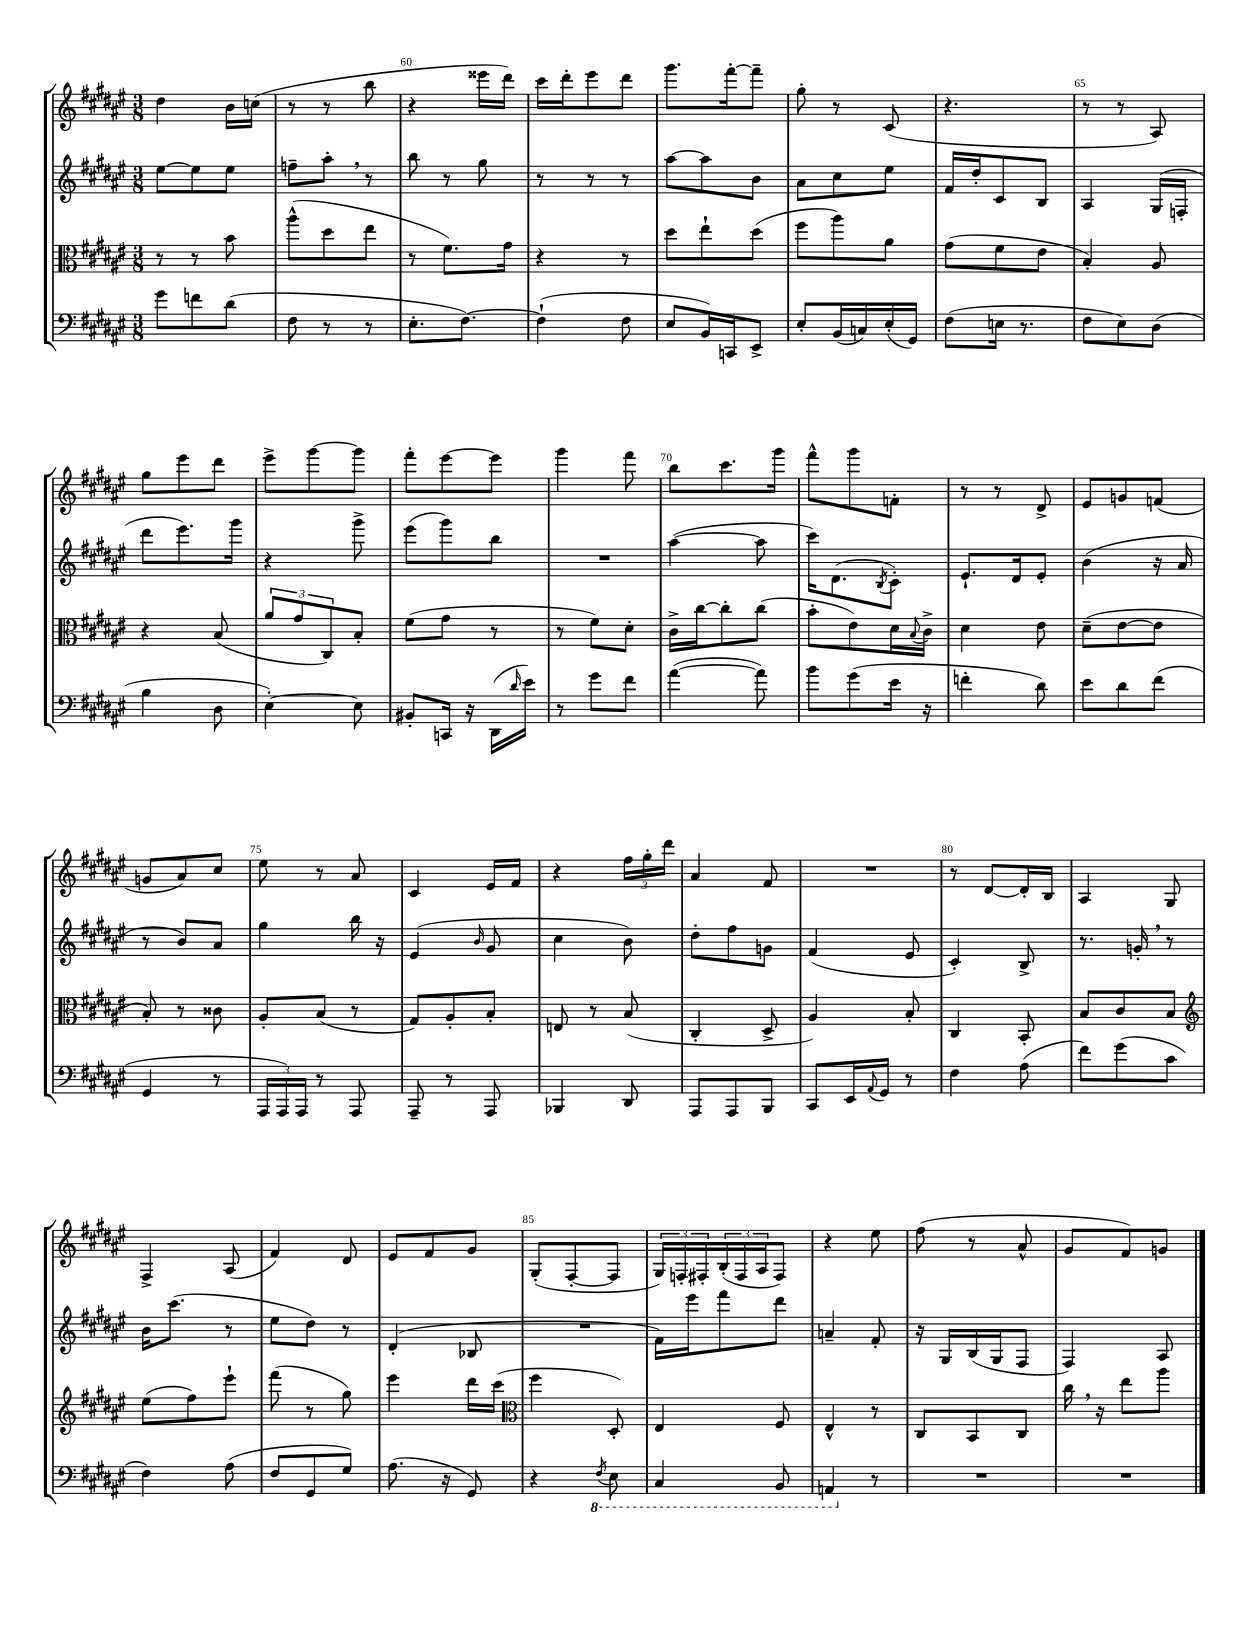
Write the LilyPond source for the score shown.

<<
\new StaffGroup <<
\new Staff = "s0" {
    \clef treble \key fis \major \numericTimeSignature \time 3/8
    dis''4 b'16 c''16( |
    r8 r8 b''8 |
    r4 eisis'''16 dis'''16) |
    cis'''16 dis'''16-. eis'''8 dis'''8 |
    gis'''8. fis'''16~-. fis'''8-- |
    gis''8-. r8 cis'8( |
    r4. |
    r8 r8 ais8) |
    gis''8 eis'''8 dis'''8 |
    eis'''8-> gis'''8~ gis'''8 |
    fis'''8-. eis'''8~ eis'''8 |
    gis'''4 fis'''8 |
    b''8 cis'''8. gis'''16 |
    fis'''8-^ gis'''8 f'8-. |
    r8 r8 dis'8-> |
    eis'8 g'8 f'8( |
    g'8 ais'8) cis''8 |
    eis''8 r8 ais'8 |
    cis'4 eis'16 fis'16 |
    r4 \tuplet 3/2 { fis''16 gis''16-. dis'''16 } |
    ais'4 fis'8 |
    R4. |
    r8 dis'8~ dis'16-. b16 |
    ais4 gis8 |
    fis4-> ais8( |
    fis'4) dis'8 |
    eis'8 fis'8 gis'8 |
    gis8-.( fis8~-. fis8 |
    \tuplet 3/2 { gis16) f16-. fis16-. } \tuplet 3/2 { b16-.( fis16 ais16 } fis8) |
    r4 eis''8 |
    fis''8( r8 ais'8-^ |
    gis'8 fis'8) g'8 \bar "|." |
}
\new Staff = "s1" {
    \clef treble \key fis \major \numericTimeSignature \time 3/8
    eis''8~ eis''8 eis''8 |
    f''8-- ais''8-. \breathe r8 |
    b''8 r8 gis''8 |
    r8 r8 r8 |
    ais''8~ ais''8 b'8 |
    ais'8 cis''8 eis''8 |
    fis'16 dis''16-. cis'8 b8 |
    ais4 gis16( f16-. |
    dis'''8 eis'''8.) gis'''16 |
    r4 gis'''8-> |
    eis'''8( gis'''8) b''8 |
    R4. |
    ais''4~( ais''8 |
    cis'''16) dis'8.( \acciaccatura { b8 } cis'8-.) |
    eis'8.-! dis'16 eis'8-. |
    b'4( r16 ais'16 |
    r8 b'8) ais'8 |
    gis''4 b''16 r16 |
    eis'4( \grace { b'16 } gis'8 |
    cis''4 b'8) |
    dis''8-. fis''8 g'8 |
    fis'4( eis'8 |
    cis'4-.) b8-> |
    r8. g'16-. \breathe r8 |
    b'16 cis'''8.( r8 |
    eis''8 dis''8) r8 |
    dis'4-.( bes8 |
    R4. |
    fis'16) eis'''16 fis'''8 dis'''8 |
    a'4-- fis'8-. |
    r16 gis16 b16( gis16 fis8 |
    fis4) ais8 \bar "|." |
}
\new Staff = "s2" {
    \clef alto \key fis \major \numericTimeSignature \time 3/8
    r8 r8 b'8 |
    ais''8-^( dis''8 eis''8 |
    r8 fis'8.) gis'16 |
    r4 r8 |
    dis''8 eis''8-! dis''8( |
    fis''8 ais''8) ais'8 |
    gis'8( fis'8 eis'8 |
    b4-.) ais8 |
    r4 b8( |
    \tuplet 3/2 { ais'8 gis'8 cis8) } b8-. |
    fis'8( gis'8 r8 |
    r8 fis'8) dis'8-. |
    cis'16-> cis''16~ cis''8-. cis''8( |
    b'8-. eis'8) dis'16 \appoggiatura { b8 } cis'16-> |
    dis'4 eis'8 |
    dis'8--( eis'8~ eis'8 |
    b8-.) r8 cisis'8 |
    ais8-. b8( r8 |
    gis8) ais8-. b8-. |
    e8 r8 b8( |
    cis4-. dis8-> |
    ais4) b8-. |
    cis4 b,8-. |
    b8 cis'8 b8 |
    \clef treble eis''8( fis''8) eis'''8-! |
    fis'''8( r8 gis''8) |
    eis'''4 dis'''16 cis'''16( |
    \clef alto fis''4 dis8-.) |
    eis4 fis8 |
    eis4-^ r8 |
    cis8 b,8 cis8 |
    cis''16 \breathe r16 eis''8 ais''8 \bar "|." |
}
\new Staff = "s3" {
    \clef bass \key fis \major \numericTimeSignature \time 3/8
    gis'8 f'8 dis'8( |
    fis8 r8 r8 |
    eis8.-. fis8.~) |
    fis4-!( fis8 |
    eis8 b,16) c,16 eis,8-> |
    eis8-. b,16( c16) eis16-.( gis,16) |
    fis8( e16 r8. |
    fis8 eis8) dis8( |
    b4 dis8 |
    eis4~-.) eis8 |
    bis,8-. c,16 r16 dis,16( \grace { dis'16 } eis'16) |
    r8 gis'8 fis'8 |
    ais'4~( ais'8) |
    b'8 gis'8( eis'16 r16 |
    f'4-. dis'8) |
    eis'8 dis'8 fis'8( |
    gis,4 r8 |
    \tuplet 3/2 { ais,,16 ais,,16) ais,,16 } r8 ais,,8 |
    ais,,8-- r8 ais,,8 |
    bes,,4 dis,8 |
    ais,,8 ais,,8 b,,8 |
    cis,8 eis,16 \appoggiatura { ais,8 } gis,16 r8 |
    fis4 ais8( |
    fis'8) gis'8( cis'8 |
    fis4) ais8( |
    fis8 gis,8 gis8) |
    ais8.( r16 gis,8) |
    r4 \ottava #-1 \acciaccatura { fis,8 } eis,8 |
    cis,4 b,,8 |
    a,,4 \ottava #0 r8 |
    R4. |
    R4. \bar "|." |
}
>>
>>
\layout { \context { \Score currentBarNumber = #58 \override BarNumber.break-visibility = ##(#f #t #t) barNumberVisibility = #(every-nth-bar-number-visible 5) } }
